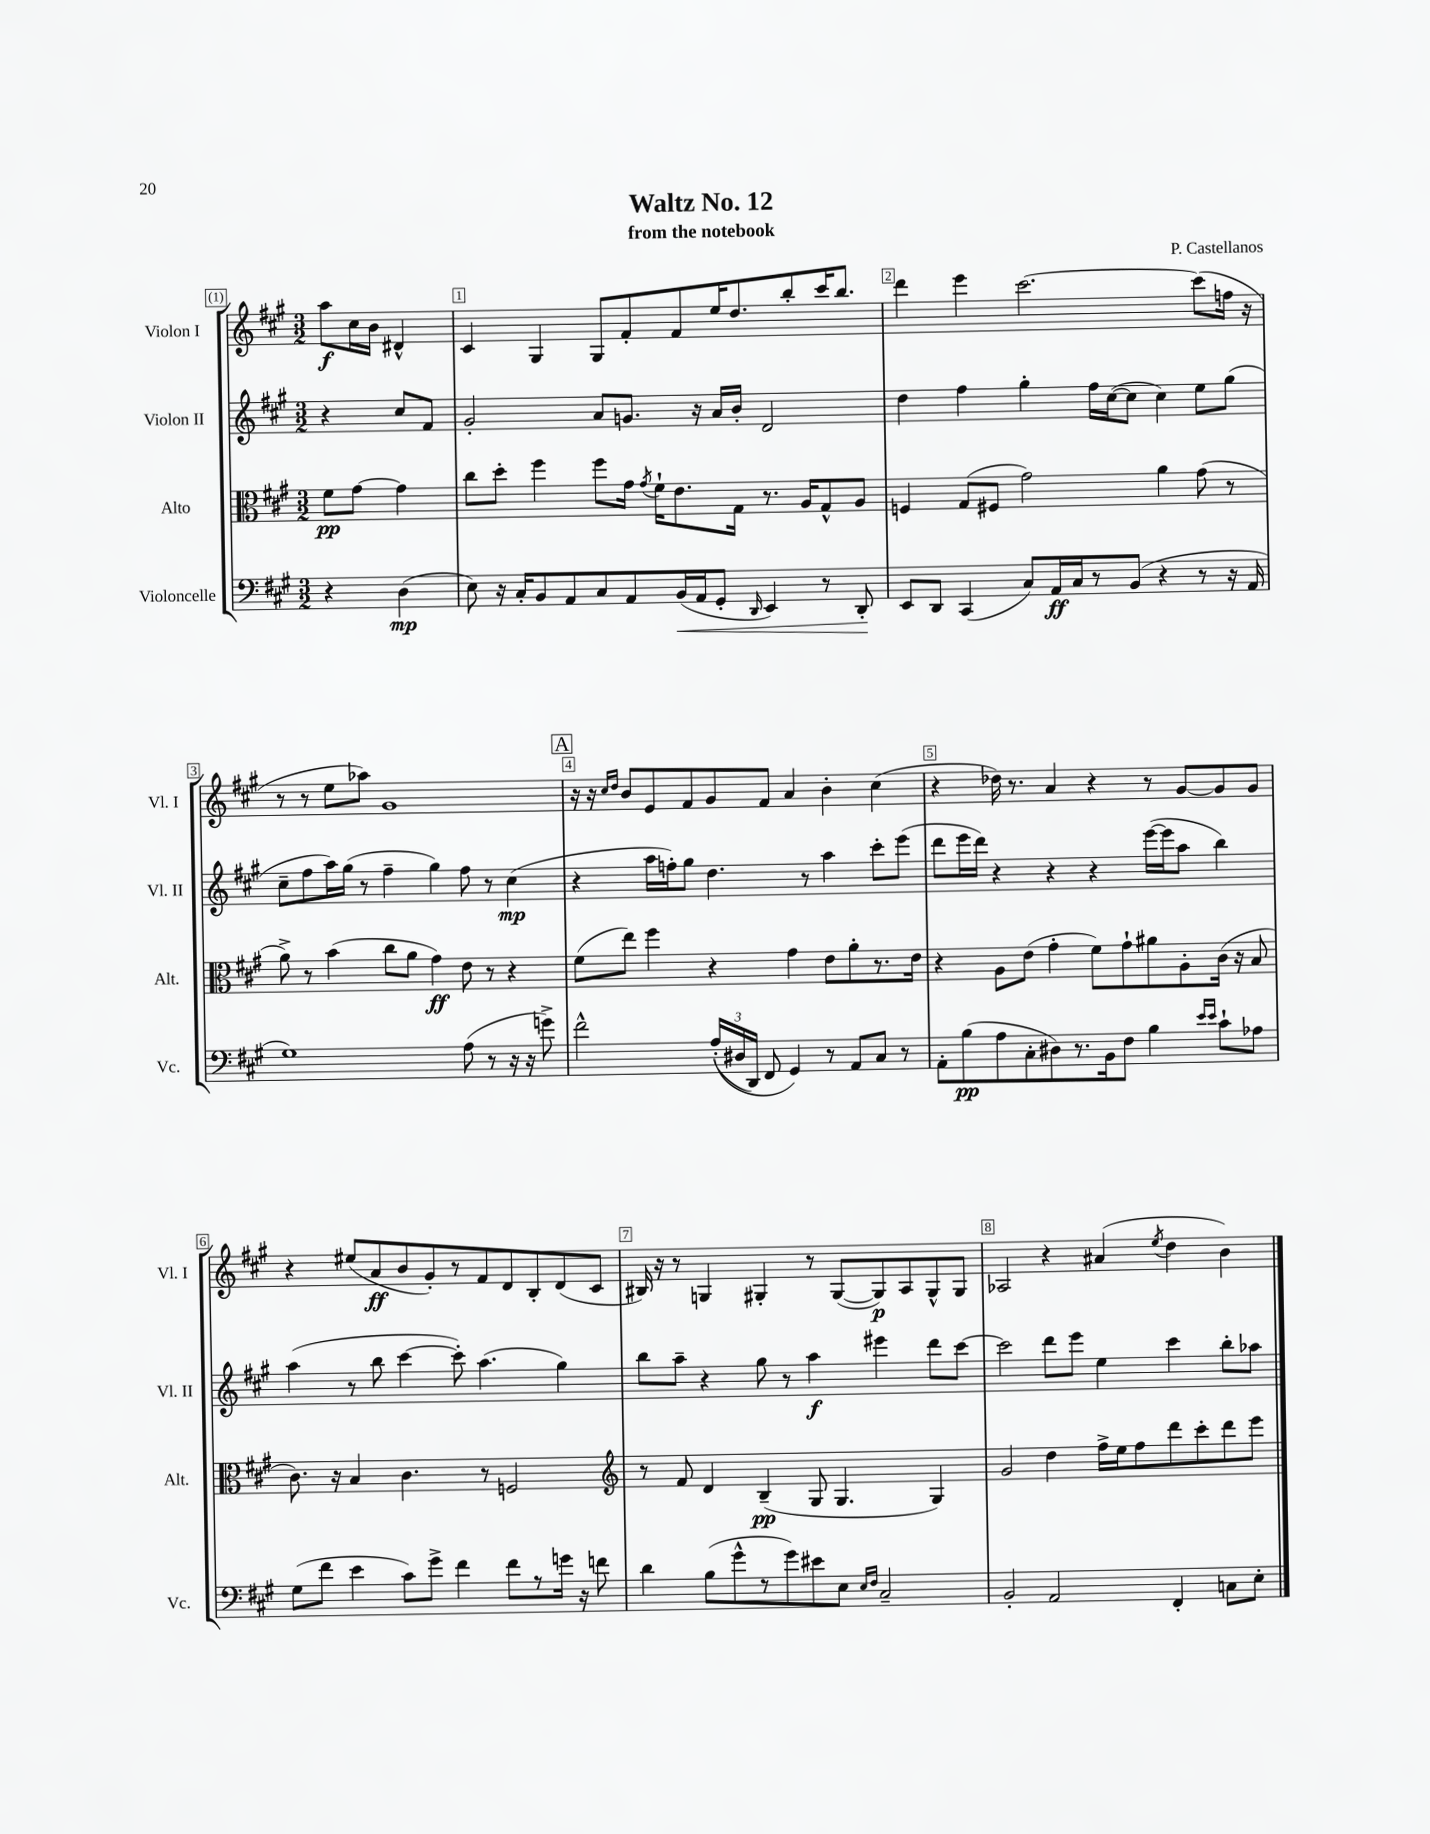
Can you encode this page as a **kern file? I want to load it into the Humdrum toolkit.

**kern	**dynam	**kern	**dynam	**kern	**dynam	**kern	**dynam
*part4	*part4	*part3	*part3	*part2	*part2	*part1	*part1
*staff4	*staff4	*staff3	*staff3	*staff2	*staff2	*staff1	*staff1
*I"Violoncelle	*	*I"Alto	*	*I"Violon II	*	*I"Violon I	*
*I'Vc.	*	*I'Alt.	*	*I'Vl. II	*	*I'Vl. I	*
*clefF4	*	*clefC3	*	*clefG2	*	*clefG2	*
*k[f#c#g#]	*	*k[f#c#g#]	*	*k[f#c#g#]	*	*k[f#c#g#]	*
*M3/2	*	*M3/2	*	*M3/2	*	*M3/2	*
=	=	=	=	=	=	=	=
4r	.	8f#\L	pp	4r	.	8aa\L	f
.	.	[8g#\J	.	.	.	16cc#\L	.
.	.	.	.	.	.	16b\JJ	.
(4D\	mp	4g#\]	.	8cc#/L	.	4d#X^^/	.
.	.	.	.	8f#/J	.	.	.
=1	=1	=1	=1	=1	=1	=1	=1
8E\)	.	8cc#\L	.	2g#'/	.	4c#/	.
16r	.	8dd'\J	.	.	.	.	.
16C#'/KL	.	.	.	.	.	.	.
8BB/	.	4ff#\	.	.	.	4G#/	.
8AA/	.	.	.	.	.	.	.
8C#/	.	8ff#\L	.	8a/L	.	8G#/L	.
8AA/	.	16g#\Jk	.	8.gn/J	.	8f#'/	.
.	.	8qg#/	.	.	.	.	.
.	.	16f#`\KL	.	.	.	.	.
!	!LO:HP:b	!	!	!	!	!	!
(16BB/L	<	8.e\	.	.	.	8f#/	.
16AA/J	.	.	.	16r	.	.	.
8GG#'/J	.	.	.	16a/LL	.	16ee/K	.
.	.	16G#\Jk	.	16b'/JJ	.	8.dd/	.
16qqDD/	.	.	.	.	.	.	.
4EE/)	.	8.r	.	2d/	.	.	.
.	.	.	.	.	.	8bb'/	.
.	.	16A/KL	.	.	.	.	.
8r	.	8G#^^/	.	.	.	16ccc#/K	.
.	.	.	.	.	.	8.bb/J	.
8DD'/	.	8A/J	.	.	.	.	.
.	[	.	.	.	.	.	.
=2	=2	=2	=2	=2	=2	=2	=2
8EE/L	.	4Fn/	.	4dd\	.	4ddd\	.
8DD/J	.	.	.	.	.	.	.
(4CC#/	.	(8G#/L	.	4ff#\	.	4eee\	.
.	.	8F#X/J	.	.	.	.	.
8C#/L)	.	2g#\)	.	4gg#'\	.	[2.ccc#\	.
16AA/L	ff	.	.	.	.	.	.
16C#/J	.	.	.	.	.	.	.
8r	.	.	.	16ff#\LL	.	.	.
.	.	.	.	([16cc#\J	.	.	.
(8BB/J	.	.	.	8cc#\J]	.	.	.
4r	.	4a\	.	4cc#\)	.	.	.
8r	.	(8g#\	.	8ee\L	.	(8ccc#\L]	.
16r	.	8r	.	(8gg#\J	.	16ffn\Jk	.
16AA/	.	.	.	.	.	16r	.
!!LO:LB:g=z
=3	=3	=3	=3	=3	=3	=3	=3
1G#)	.	8a^\)	.	8cc#~\L	.	8r	.
.	.	8r	.	8ff#\	.	8r	.
.	.	(4b\	.	16aa\L)	.	8ee\L	.
.	.	.	.	(16gg#\JJ	.	.	.
.	.	.	.	8r	.	8aa-X\J)	.
.	.	8cc#\L	.	4ff#~\	.	1g#	.
.	.	8a\J	.	.	.	.	.
.	.	4g#\)	ff	4gg#\)	.	.	.
(8A\	.	8e\	.	8ff#\	.	.	.
8r	.	8r	.	8r	.	.	.
16r	.	4r	.	(4cc#\	mp	.	.
16r	.	.	.	.	.	.	.
8gn^\)	.	.	.	.	.	.	.
!!LO:REH:place=s1:t=A
=4	=4	=4	=4	=4	=4	=4	=4
2f#^^\	.	(8f#\L	.	4r	.	16r	.
.	.	.	.	.	.	16r	.
.	.	.	.	.	.	16qqcc#/LL	.
.	.	.	.	.	.	16qqdd/JJ	.
.	.	8ee\J)	.	.	.	8b/L	.
.	.	4ff#\	.	16aa\LL	.	8e/	.
.	.	.	.	16ffn'\J)	.	.	.
.	.	.	.	8gg#\J	.	8f#/	.
((24A'/LL	.	4r	.	4.dd\	.	8g#/	.
24D#X/	.	.	.	.	.	.	.
24DD/JJ)	.	.	.	.	.	.	.
8FF#/	.	.	.	.	.	8f#/J	.
4GG#/)	.	4g#\	.	.	.	4a/	.
.	.	.	.	8r	.	.	.
8r	.	8e\L	.	4aa\	.	4b'\	.
8AA/L	.	8a'\	.	.	.	.	.
8C#/J	.	8.r	.	8ccc#'\L	.	(4cc#\	.
8r	.	.	.	(8eee\J	.	.	.
.	.	16e\Jk	.	.	.	.	.
=5	=5	=5	=5	=5	=5	=5	=5
8AA'\L	.	4r	.	8ddd\L	.	4r	.
(8B\	pp	.	.	16eee\L	.	.	.
.	.	.	.	16ddd\JJ)	.	.	.
8A\	.	8A\L	.	4r	.	16dd-X\)	.
.	.	.	.	.	.	8.r	.
8C#'\	.	(8e\J	.	.	.	.	.
8D#X\)	.	4g#'\	.	4r	.	4a/	.
8.r	.	.	.	.	.	.	.
.	.	8f#\L)	.	4r	.	4r	.
16BB\k	.	.	.	.	.	.	.
8F#\J	.	8g#`\	.	.	.	.	.
4B\	.	8a#X\	.	([16eee\LL	.	8r	.
.	.	.	.	16eee\J]	.	.	.
.	.	8A'\	.	8aa\J	.	[8g#/L	.
16qqe/LL	.	.	.	.	.	.	.
16qqe/JJ	.	.	.	.	.	.	.
8c#`\L	.	(16c#\Jk	.	4bb\)	.	8g#/]	.
.	.	16r	.	.	.	.	.
8A-X\J	.	8B/	.	.	.	8g#/J	.
!!LO:LB:g=z
=6	=6	=6	=6	=6	=6	=6	=6
(8G#\L	.	8.c#\)	.	(4aa\	.	4r	.
8f#\J	.	.	.	.	.	.	.
.	.	16r	.	.	.	.	.
4e\	.	4B/	.	8r	.	(8ee#X/L	.
.	.	.	.	8bb\	.	8a/	ff
8c#\L)	.	4.c#\	.	[4ccc#\	.	8b/	.
8g#^\J	.	.	.	.	.	8g#'/)	.
4f#\	.	.	.	8ccc#'\])	.	8r	.
.	.	8r	.	(4.aa\	.	8f#/	.
8f#\L	.	2Fn/	.	.	.	8d/	.
8r	.	.	.	.	.	8B'/	.
16gn\Jk	.	.	.	4gg#\)	.	(8d/	.
16r	.	.	.	.	.	.	.
8fn\	.	.	.	.	.	8c#/J	.
=7	=7	=7	=7	=7	=7	=7	=7
*	*	*clefG2	*	*	*	*	*
4d\	.	8r	.	8bb\L	.	16B#X/)	.
.	.	.	.	.	.	16r	.
.	.	8f#/	.	8aa~\J	.	8r	.
(8B\L	.	4d/	.	4r	.	4Gn/	.
8g#^^\	.	.	.	.	.	.	.
8r	.	(4B~/	pp	8gg#\	.	4G#X'/	.
8g#\)	.	.	.	8r	.	.	.
8e#X\	.	8G#/	.	4aa\	f	8r	.
8E\J	.	4.G#/	.	.	.	([8G#/L	.
16qqE/LL	.	.	.	.	.	.	.
16qqF#/JJ	.	.	.	.	.	.	.
2C#~/	.	.	.	4eee#X\	.	8G#/])	p
.	.	.	.	.	.	8A/	.
.	.	4G#/)	.	8ddd\L	.	8G#^^/	.
.	.	.	.	[8ccc#\J	.	8G#/J	.
=8	=8	=8	=8	=8	=8	=8	=8
2BB'/	.	2g#/	.	2ccc#\]	.	2A-X/	.
2AA/	.	4dd\	.	8ddd\L	.	4r	.
.	.	.	.	8eee\J	.	.	.
.	.	16ff#^\LL	.	4ee\	.	(4a#X/	.
.	.	16ee\J	.	.	.	.	.
.	.	8ff#\	.	.	.	.	.
.	.	.	.	.	.	8qee/	.
4FF#'/	.	8ddd\	.	4ccc#\	.	4dd\	.
.	.	8ccc#'\	.	.	.	.	.
8Cn\L	.	8ddd\	.	8bb'\L	.	4b\)	.
8E'\J	.	8eee\J	.	8aa-X\J	.	.	.
==	==	==	==	==	==	==	==
*-	*-	*-	*-	*-	*-	*-	*-
